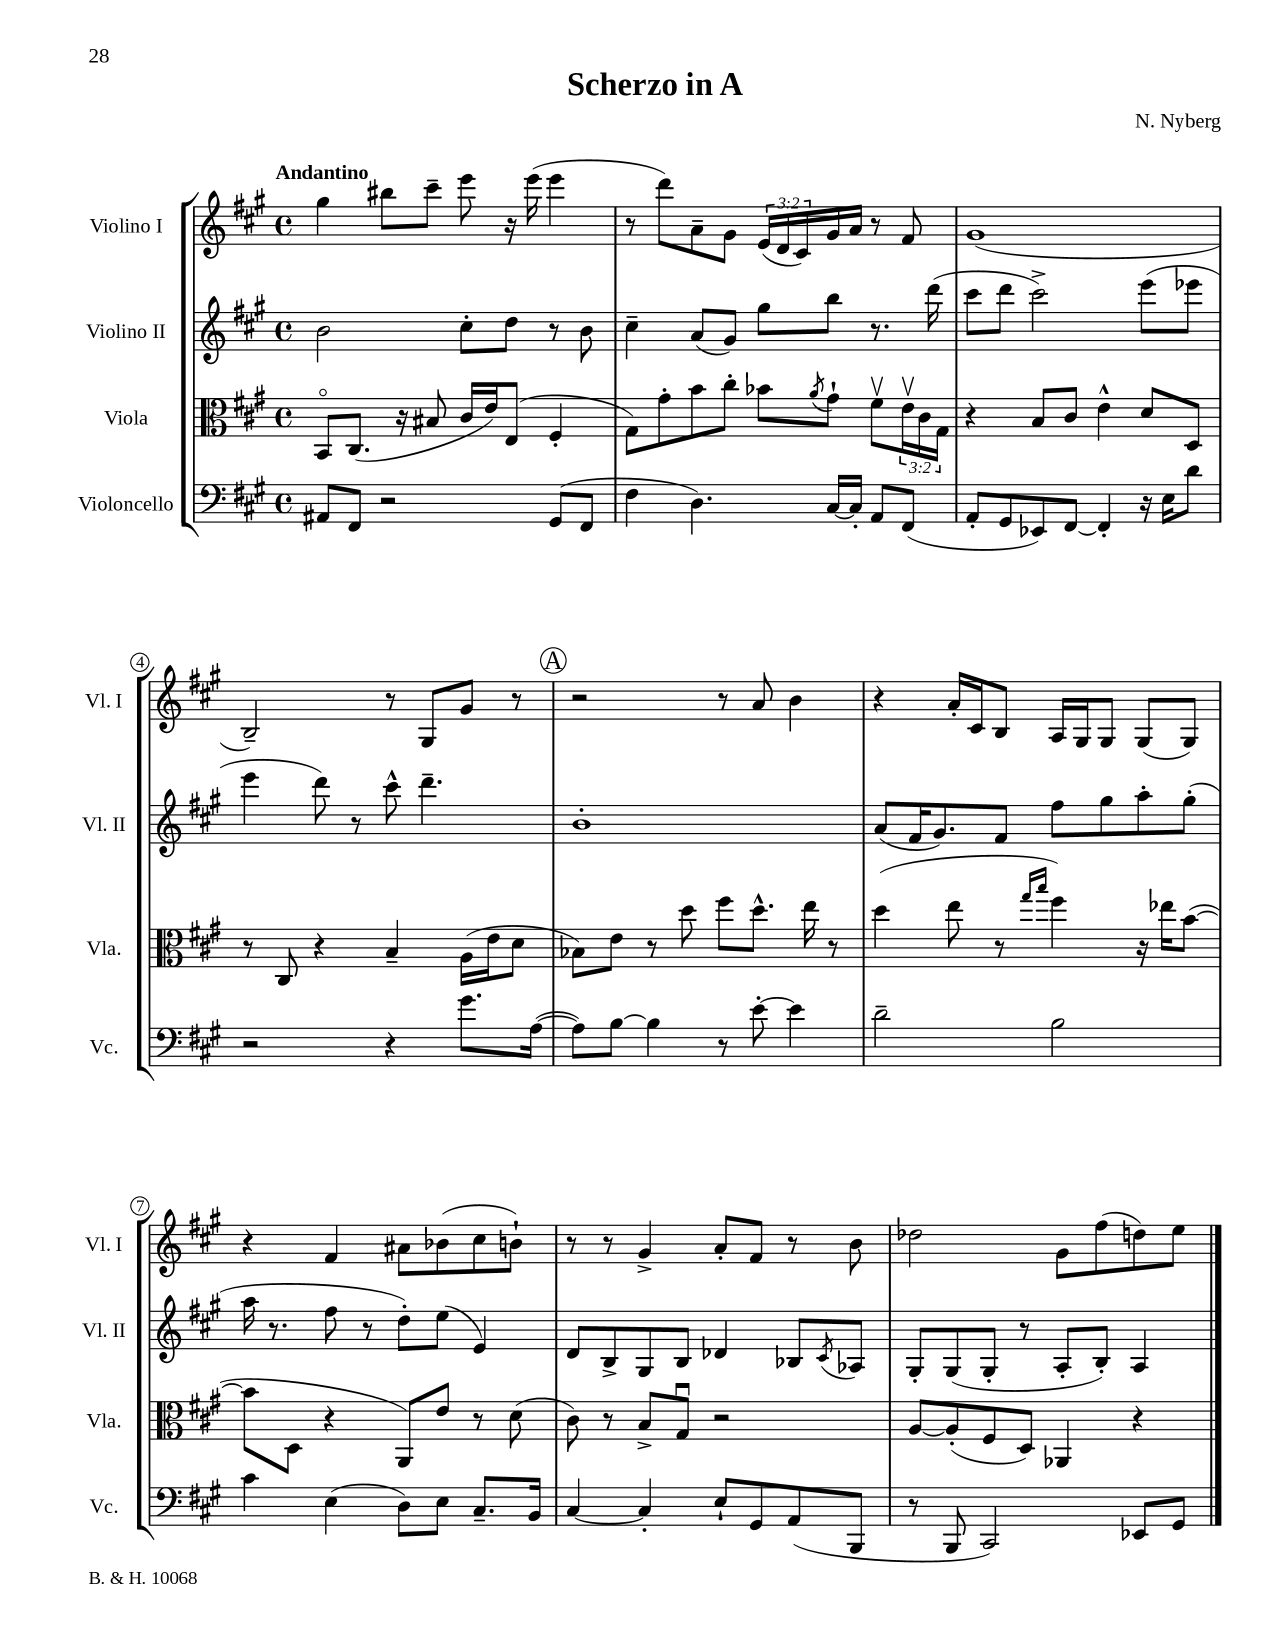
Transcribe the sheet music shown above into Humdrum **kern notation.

**kern	**kern	**kern	**kern
*staff4	*staff3	*staff2	*staff1
*clefF4	*clefC3	*clefG2	*clefG2
*k[f#c#g#]	*k[f#c#g#]	*k[f#c#g#]	*k[f#c#g#]
*M4/4	*M4/4	*M4/4	*M4/4
*met(c)	*met(c)	*met(c)	*met(c)
8AA#/L	8BBo/L	2b\	4gg#\
8FF#/J	(8.C#/J	.	.
2r	.	.	8bb#\L
.	16r	.	.
.	8B#/	.	8ccc#~\J
.	16c#/LL	8cc#'\L	8eee\
.	16e/J)	.	.
.	(8E/J	8dd\J	16r
.	.	.	(16eee\
(8GG#/L	4F#'/	8r	4eee\
8FF#/J	.	8b\	.
=	=	=	=
4F#\	8G#\L)	4cc#~\	8r
.	8g#'\	.	8ddd\L)
4.D\)	8b\	(8a/L	8a~\
.	8cc#'\J	8g#/J)	8g#\J
.	8b-\L	8gg#\L	(24e/LL
.	.	.	24d/
.	.	.	24c#/)
.	8qa/	.	.
[16C#/LL	8g#`\J	8bb\J	16g#/
16C#'/]JJ	.	.	16a/JJ
8AA/L	8f#v\L	8.r	8r
(8FF#/J	24ev\L	.	8f#/
.	24c#\	.	.
.	.	(16ddd\	.
.	24G#\JJ	.	.
=	=	=	=
8AA'/L	4r	8ccc#\L	(1g#
8GG#/	.	8ddd\J	.
8EE-/)	8B/L	2ccc#^\)	.
[8FF#/J	8c#/J	.	.
4FF#'/]	4e^^\	.	.
16r	8d/L	(8eee\L	.
16E\LK	.	.	.
8d\J	8D/J	8eee-\J	.
=	=	=	=
2r	8r	4eee\	2B~/)
.	8C#/	.	.
.	4r	8ddd\)	.
.	.	8r	.
4r	4B~/	8ccc#^^\	8r
.	.	4.ddd~\	8G#/L
8.g#\L	(16A\LL	.	8g#/J
.	16e\J	.	.
.	8d\J	.	8r
([16A\Jk	.	.	.
=	=	=	=
8A\]L)	8B-\L)	1b'	2r
[8B\J	8e\J	.	.
4B\]	8r	.	.
.	8dd\	.	.
8r	8ff#\L	.	8r
[8e'\	8.dd^^\J	.	8a/
4e\]	.	.	4b\
.	16ee\	.	.
.	8r	.	.
=	=	=	=
2d~\	(4dd\	(8a/L	4r
.	.	16f#/K	.
.	.	8.g#/)	.
.	8ee\	.	16a'/LL
.	.	.	16c#/J
.	8r	8f#/J	8B/J
.	16qqgg#/LL	.	.
.	16qqbb/JJ	.	.
2B\	4ff#\)	8ff#\L	16A/LL
.	.	.	16G#/J
.	.	8gg#\	8G#/J
.	16r	8aa'\	(8G#/L
.	16ee-\LK	.	.
.	([8b\J	(8gg#'\J	8G#/J)
=	=	=	=
4c#\	8b\]L	16aa\	4r
.	.	8.r	.
.	8D\J	.	.
(4E\	4r	8ff#\	4f#/
.	.	8r	.
8D\L)	8AA/L)	8dd'\L)	8a#\L
8E\J	8e/J	(8ee\J	(8b-\
8.C#~/L	8r	4e/)	8cc#\
.	(8d\	.	8b`\J)
16BB/Jk	.	.	.
=	=	=	=
[4C#/	8c#\)	8d/L	8r
.	8r	8B^/	8r
4C#'/]	8B^/L	8G#/	4g#^/
.	8G#u/J	8B/J	.
8E`/L	2r	4d-/	8a'/L
8GG#/	.	.	8f#/J
(8AA/	.	8B-/L	8r
.	.	8qc#/	.
8BBB/J	.	8A-/J	8b\
=	=	=	=
8r	[8A/L	8G#'/L	2dd-\
8BBB/	(8A'/]	(8G#/	.
2CC#/)	8F#/	8G#'/J	.
.	8D/J)	8r	.
.	4AA-/	8A'/L	8g#\L
.	.	8B'/J)	(8ff#\
8EE-/L	4r	4A/	8dd\)
8GG#/J	.	.	8ee\J
==	==	==	==
*-	*-	*-	*-
